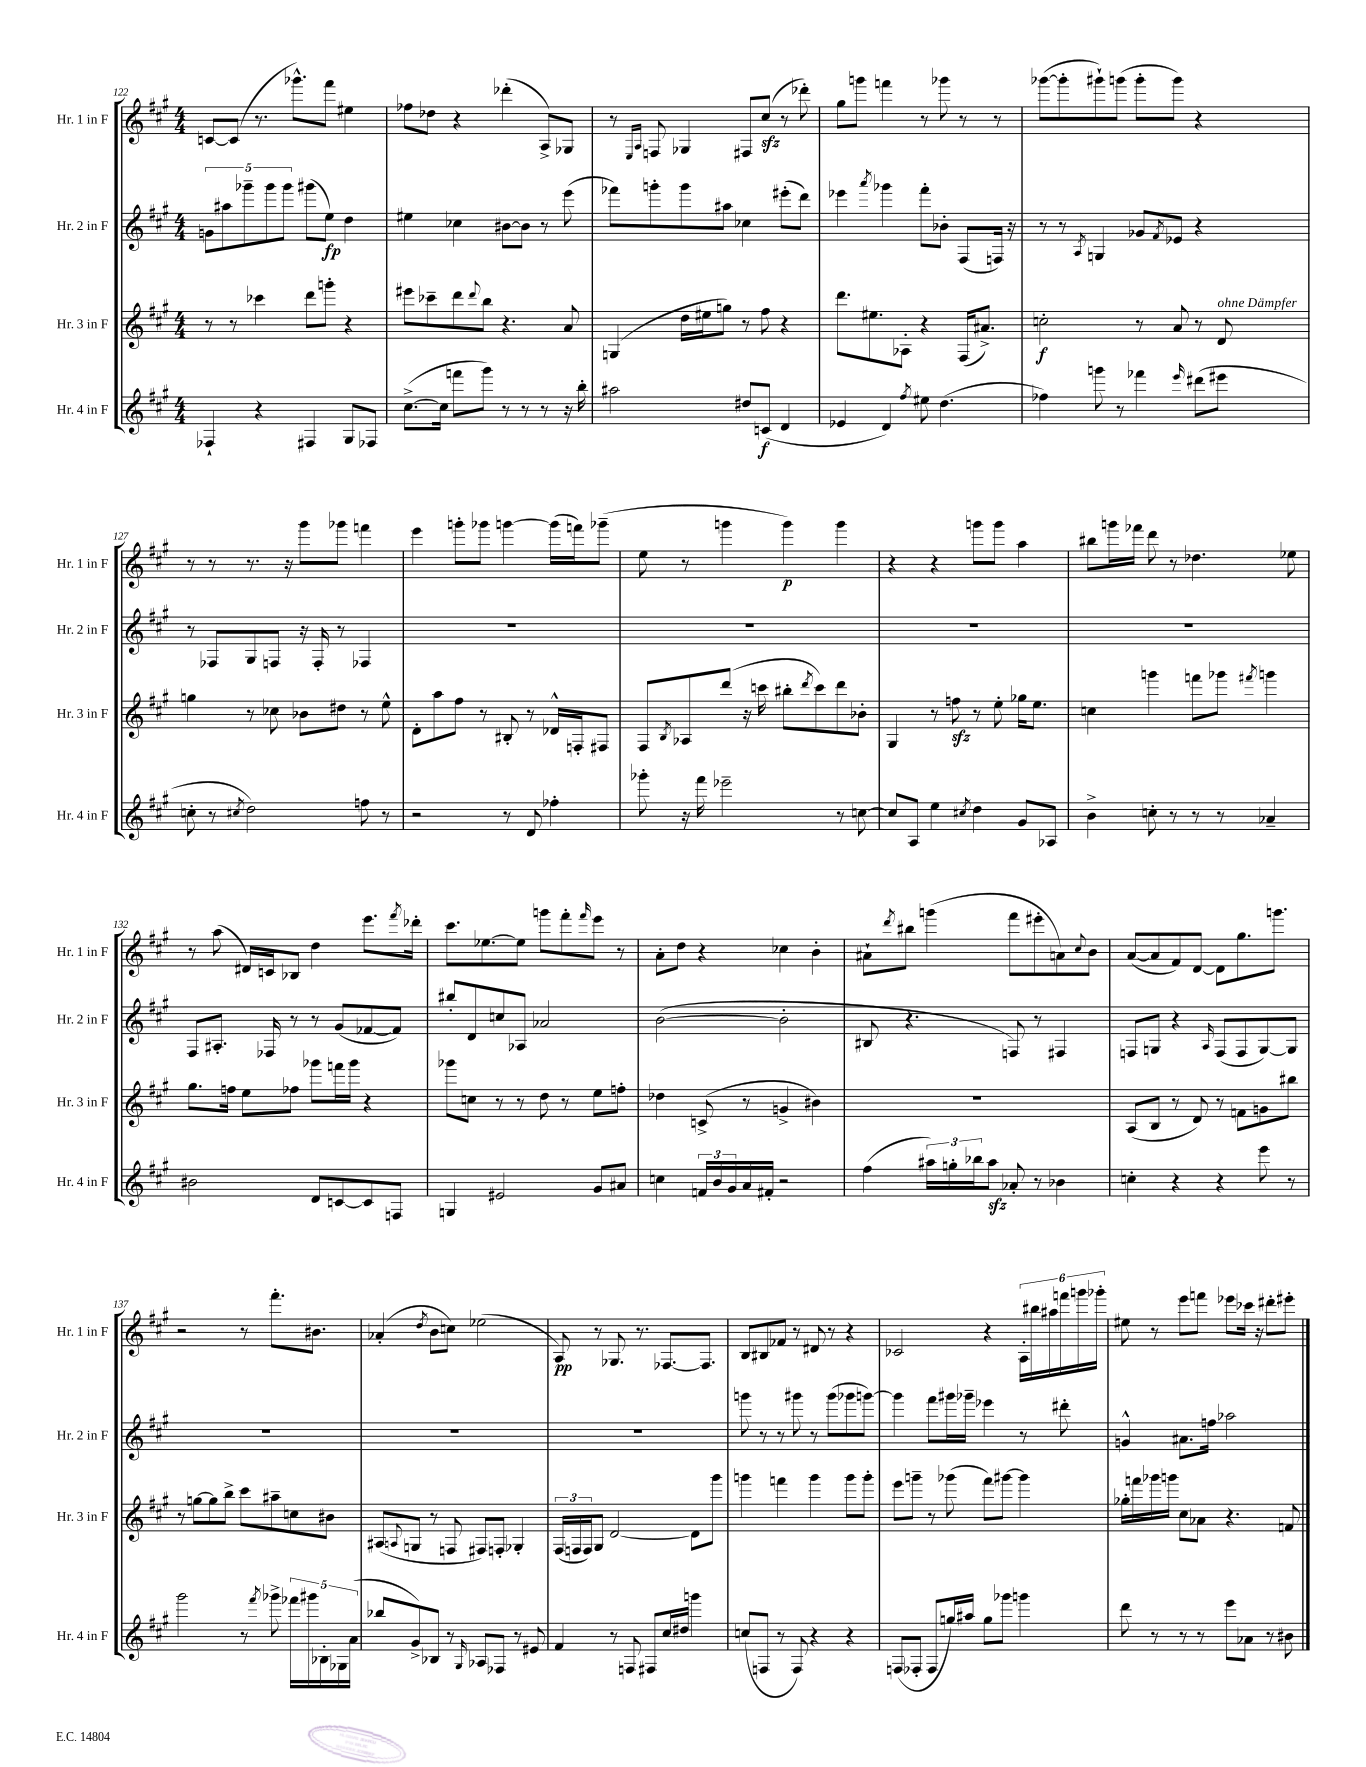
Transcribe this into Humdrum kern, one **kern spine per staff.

**kern	**dynam	**kern	**dynam	**kern	**dynam	**kern	**dynam
*part4	*part4	*part3	*part3	*part2	*part2	*part1	*part1
*staff4	*staff4	*staff3	*staff3	*staff2	*staff2	*staff1	*staff1
*I"Hr. 4 in F	*	*I"Hr. 3 in F	*	*I"Hr. 2 in F	*	*I"Hr. 1 in F	*
*I'Hr. 4 in F	*	*I'Hr. 3 in F	*	*I'Hr. 2 in F	*	*I'Hr. 1 in F	*
*clefG2	*	*clefG2	*	*clefG2	*	*clefG2	*
*k[f#c#g#]	*	*k[f#c#g#]	*	*k[f#c#g#]	*	*k[f#c#g#]	*
*M4/4	*	*M4/4	*	*M4/4	*	*M4/4	*
=122	=122	=122	=122	=122	=122	=122	=122
4F-X`/	.	8r	.	10gn\L	.	[8cn/L	.
.	.	.	.	10aa#X\	.	.	.
.	.	8r	.	.	.	(8c/J]	.
.	.	.	.	10ggg-X~\	.	.	.
4r	.	4ccc-X\	.	.	.	8.r	.
.	.	.	.	10ggg-\	.	.	.
.	.	.	.	10ggg-\J	.	.	.
.	.	.	.	.	.	8.ggg-X^^\L)	.
4F#X/	.	8ddd\L	.	(8ggg#X\L	.	.	.
.	.	8gggn'\J	.	8ee\J)	fp	8fff#\J	.
8G#/L	.	4r	.	4dd\	.	4ee#X\	.
8F-X/J	.	.	.	.	.	.	.
=123	=123	=123	=123	=123	=123	=123	=123
([8.cc#^\L	.	8eee#X\L	.	4ee#X\	.	8ff-X\L	.
.	.	8ccc-X~\	.	.	.	8dd-X\J	.
16cc#\Jk]	.	.	.	.	.	.	.
8fffn\L	.	8ddd\	.	4cc-X\	.	4r	.
.	.	8qqddd/	.	.	.	.	.
8ggg#\J)	.	8bb\J	.	.	.	.	.
8r	.	4.r	.	[8b#X\L	.	(4ddd-X'\	.
8r	.	.	.	8b#\J]	.	.	.
8r	.	.	.	8r	.	8A^/L)	.
16r	.	8a/	.	(8eee\	.	8G-X/J	.
16bb'\	.	.	.	.	.	.	.
=124	=124	=124	=124	=124	=124	=124	=124
2aa#X\	.	(4Gn/	.	8fff-X\L)	.	8r	.
.	.	.	.	.	.	16qqE/LL	.
.	.	.	.	.	.	16qqA/JJ	.
.	.	.	.	8gggn'\	.	8Fn/	.
.	.	16dd\LL	.	8ggg\	.	4G-X/	.
.	.	16ee#X\J	.	.	.	.	.
.	.	8ggn\J)	.	8aa#X\J	.	.	.
8dd#X/L	.	8r	.	4cc-X\	.	8F#X/L	.
(8cn/J	f	8ff#\	.	.	.	(8cc#zz/J	.
4d/	.	4r	.	(8eee#X'\L	.	8r	.
.	.	.	.	8ddd\J)	.	8ddd-X'\)	.
=125	=125	=125	=125	=125	=125	=125	=125
4e-X/	.	8.ddd\L	.	4eee-X\	.	8gg#\L	.
.	.	.	.	.	.	8gggn\J	.
.	.	8.ee#X\	.	.	.	.	.
.	.	.	.	8qaaa/	.	.	.
4d/)	.	.	.	4ggg-X\	.	4fffn\	.
.	.	8A-X'\J	.	.	.	.	.
8qff#/	.	.	.	.	.	.	.
8ee#X\	.	4r	.	8fff#'\L	.	8r	.
(4.dd\	.	.	.	8b-X'\J	.	8ggg-X\	.
.	.	(16F#/KL	.	(8F#/L	.	8r	.
.	.	8.a#X^/J)	.	.	.	.	.
.	.	.	.	16Fn/Jk)	.	8r	.
.	.	.	.	16r	.	.	.
=126	=126	=126	=126	=126	=126	=126	=126
4ff-X\)	.	2ccn'\	f	8r	.	([8ggg-X\L	.
.	.	.	.	8r	.	8ggg-'\]	.
.	.	.	.	8qA/	.	.	.
8gggn\	.	.	.	4Gn/	.	8ggg#X`\)	.
8r	.	.	.	.	.	(8gggn\J	.
4fff-X\	.	8r	.	8g-X/L	.	8ggg'\L	.
.	.	.	.	8qf#/	.	.	.
.	.	8a/	.	8e-X/J	.	8ggg\J)	.
16qqeee/	.	.	.	.	.	.	.
(8ddd#X\L	.	8r	.	4r	.	4r	.
!	!	!LO:TX:a:i:t=ohne Dämpfer	!	!	!	!	!
8eee#X\J	.	8d/	.	.	.	.	.
!!LO:LB:g=z
=127	=127	=127	=127	=127	=127	=127	=127
8ccn'\	.	4ggn\	.	8r	.	8r	.
8r	.	.	.	8F-X/L	.	8r	.
8qcc#X/	.	.	.	.	.	.	.
2dd\)	.	8r	.	8G#/	.	8.r	.
.	.	8cc-X\	.	8Fn/J	.	.	.
.	.	.	.	.	.	16r	.
.	.	8b-X\L	.	16r	.	8ggg#\L	.
.	.	.	.	16F'/	.	.	.
.	.	8dd#X\J	.	8r	.	8ggg-X\J	.
8ffn\	.	8r	.	4F-X/	.	4fffn\	.
8r	.	8ee^^\	.	.	.	.	.
=128	=128	=128	=128	=128	=128	=128	=128
2r	.	8d'\L	.	1r	.	4eee\	.
.	.	8aa\	.	.	.	.	.
.	.	8ff#\J	.	.	.	8gggn'\L	.
.	.	8r	.	.	.	8ggg-X\J	.
8r	.	8B#X'/	.	.	.	[4gggn\	.
8d/	.	8r	.	.	.	.	.
4ff-X'\	.	16d-X^^/LL	.	.	.	(16ggg\LL]	.
.	.	16Fn'/J	.	.	.	16fffn\J)	.
.	.	8F#X/J	.	.	.	(8ggg-X~\J	.
=129	=129	=129	=129	=129	=129	=129	=129
8ggg-X'\	.	8F#/L	.	1r	.	8ee\	.
.	.	8qB/	.	.	.	.	.
16r	.	8A-X/	.	.	.	8r	.
16fff#\	.	.	.	.	.	.	.
2eee-X~\	.	(8ddd/J	.	.	.	4gggn\	.
.	.	16r	.	.	.	.	.
.	.	16cccn\	.	.	.	.	.
.	.	8bb#X'\L	.	.	.	4ggg\)	p
.	.	8qddd/	.	.	.	.	.
.	.	8ccc\)	.	.	.	.	.
8r	.	8ddd\	.	.	.	4ggg\	.
[8ccn\	.	8b-X'\J	.	.	.	.	.
=130	=130	=130	=130	=130	=130	=130	=130
8cc/L]	.	4G#/	.	1r	.	4r	.
8A/J	.	.	.	.	.	.	.
4ee\	.	8r	.	.	.	4r	.
.	.	8ffnzz\	.	.	.	.	.
8qcc#X/	.	.	.	.	.	.	.
4dd\	.	8r	.	.	.	8gggn\L	.
.	.	8ee'\	.	.	.	8ggg\J	.
8g#/L	.	16gg-X\KL	.	.	.	4aa\	.
.	.	8.ee\J	.	.	.	.	.
8A-X/J	.	.	.	.	.	.	.
=131	=131	=131	=131	=131	=131	=131	=131
4b^\	.	4ccn\	.	1r	.	8bb#X\L	.
.	.	.	.	.	.	16gggn\L	.
.	.	.	.	.	.	16fff-X\JJ	.
8ccn'\	.	4gggn\	.	.	.	8ddd\	.
8r	.	.	.	.	.	8r	.
8r	.	8fffn\L	.	.	.	4.dd-X\	.
8r	.	8ggg-X\J	.	.	.	.	.
.	.	8qfff#X/	.	.	.	.	.
4a-X~/	.	4gggn\	.	.	.	.	.
.	.	.	.	.	.	8ee-X\	.
!!LO:LB:g=z
=132	=132	=132	=132	=132	=132	=132	=132
2b#X\	.	8.gg#\L	.	8F#/L	.	8r	.
.	.	.	.	8.A#X'/J	.	(8aa\	.
.	.	16ffn\Jk	.	.	.	.	.
.	.	8ee\L	.	.	.	16d#X/LL)	.
.	.	.	.	16F-X/	.	16cn/J	.
.	.	8ff-X\J	.	8r	.	8B-X/J	.
8d/L	.	8ggg-X\L	.	8r	.	4dd\	.
[8cn/	.	16fffn\L	.	(8g#/L	.	.	.
.	.	16ggg-\JJ	.	.	.	.	.
8c/]	.	4r	.	[8f-X/	.	8.eee\L	.
8Fn/J	.	.	.	8f-/J])	.	.	.
.	.	.	.	.	.	8qfff#/	.
.	.	.	.	.	.	16ddd-X'\Jk	.
=133	=133	=133	=133	=133	=133	=133	=133
4Gn/	.	8ggg-X\L	.	8bb#X'/L	.	8.ccc#\L	.
.	.	8ccn\J	.	8d/	.	.	.
.	.	.	.	.	.	[8.ee-X\	.
2e#X/	.	8r	.	8ccn/	.	.	.
.	.	8r	.	8A-X/J	.	8ee-\J]	.
.	.	8dd\	.	2a-X/	.	8gggn\L	.
.	.	8r	.	.	.	8fff#'\	.
.	.	.	.	.	.	16qqfff#/	.
8g#/L	.	8ee\L	.	.	.	8eee\J	.
8a#X/J	.	8ffn'\J	.	.	.	8r	.
=134	=134	=134	=134	=134	=134	=134	=134
4ccn\	.	4dd-X\	.	([2b\	.	8a'\L	.
.	.	.	.	.	.	8dd\J	.
24fn/LL	.	(8cn^/	.	.	.	4r	.
24b/	.	.	.	.	.	.	.
24g#/	.	.	.	.	.	.	.
16a/	.	8r	.	.	.	.	.
16f#X'/JJ	.	.	.	.	.	.	.
2r	.	4gn^/	.	2b'\]	.	4cc-X\	.
.	.	4b#X\)	.	.	.	4b'\	.
=135	=135	=135	=135	=135	=135	=135	=135
(4ff#\	.	1r	.	8B#X/	.	8a#X`\L	.
.	.	.	.	.	.	8qddd/	.
.	.	.	.	4.r	.	8bb#X\J	.
24aa#X\LL)	.	.	.	.	.	(4gggn\	.
24ggn'\	.	.	.	.	.	.	.
24bb-X\J	.	.	.	.	.	.	.
8aa#zz\J	.	.	.	.	.	.	.
8a-X'/	.	.	.	8Fn/)	.	8fff#\L	.
8r	.	.	.	8r	.	8eee#X'\	.
4b-X\	.	.	.	4F#X/	.	8an\)	.
.	.	.	.	.	.	8qqcc#/	.
.	.	.	.	.	.	8b\J	.
=136	=136	=136	=136	=136	=136	=136	=136
4ccn'\	.	(8A/L	.	8Fn/L	.	([8a/L	.
.	.	8B/J	.	8Gn/J	.	8a/]	.
4r	.	8r	.	4r	.	8f#/)	.
.	.	8d/)	.	.	.	[8d/J	.
.	.	.	.	16qqA/	.	.	.
4r	.	8r	.	(8F/L	.	8d\L]	.
.	.	8fn\L	.	8F/	.	8.gg#\	.
8eee\	.	8gn\	.	[8G/)	.	.	.
.	.	.	.	.	.	8.gggn\J	.
8r	.	8bb#X\J	.	8G/J]	.	.	.
!!LO:LB:g=z
=137	=137	=137	=137	=137	=137	=137	=137
2ggg#\	.	8r	.	1r	.	2r	.
.	.	[8ggn\L	.	.	.	.	.
.	.	8gg\]	.	.	.	.	.
.	.	8bb^\J	.	.	.	.	.
8r	.	8ccc#\L	.	.	.	8r	.
8qfff#/	.	.	.	.	.	.	.
8ggg-X^\	.	8aa#X~\	.	.	.	8.fff#'\L	.
20fff-X\LL	.	8ccn\	.	.	.	.	.
20ggg#X\	.	.	.	.	.	.	.
.	.	.	.	.	.	8.b#X\J	.
20B-X'\	.	.	.	.	.	.	.
.	.	8b#X\J	.	.	.	.	.
20G-X\	.	.	.	.	.	.	.
(20a\JJ	.	.	.	.	.	.	.
=138	=138	=138	=138	=138	=138	=138	=138
8bb-X/L	.	(8A#X/L	.	1r	.	(4a-X'/	.
.	.	8qqAn/	.	.	.	.	.
8g#^/)	.	8Gn/J	.	.	.	.	.
.	.	.	.	.	.	8qdd/	.
8B-X/J	.	8r	.	.	.	8b\L	.
8r	.	8Fn/	.	.	.	8ccn\J)	.
16qqG#/	.	.	.	.	.	.	.
8A-X/L	.	8F#X/L)	.	.	.	(2ee-X\	.
8F-X/J	.	8Fn'/J	.	.	.	.	.
8r	.	4G-X'/	.	.	.	.	.
8e#X/	.	.	.	.	.	.	.
=139	=139	=139	=139	=139	=139	=139	=139
4f#/	.	(24F#/LL	.	1r	.	8A/)	pp
.	.	24Fn/	.	.	.	.	.
.	.	24F/J)	.	.	.	.	.
.	.	8G#/J	.	.	.	8r	.
8r	.	[2d/	.	.	.	8.G-X/	.
8Fn/	.	.	.	.	.	.	.
.	.	.	.	.	.	8.r	.
8F#X/L	.	.	.	.	.	.	.
16cc#/L	.	.	.	.	.	[8.F-X/L	.
16dd#X/JJ	.	.	.	.	.	.	.
4gggn\	.	8d\L]	.	.	.	.	.
.	.	.	.	.	.	8.F-/J]	.
.	.	8ggg#\J	.	.	.	.	.
=140	=140	=140	=140	=140	=140	=140	=140
(8ccn/L	.	4gggn\	.	8gggn\	.	8B/L	.
8Fn/J	.	.	.	8r	.	8B#X/	.
8r	.	4fffn\	.	8r	.	8f-X/J	.
8F/)	.	.	.	8ggg#X\	.	8r	.
4r	.	4ggg\	.	8r	.	8d#X/	.
.	.	.	.	(8ggg#\L	.	8r	.
4r	.	8ggg\L	.	8ggg-X\	.	4r	.
.	.	8ggg'\J	.	[8gggn\J)	.	.	.
=141	=141	=141	=141	=141	=141	=141	=141
(8Fn/L	.	8eee\L	.	4ggg\]	.	2c-X/	.
8F-X'/J	.	8gggn~\J	.	.	.	.	.
8F-/L	.	8r	.	8fff#\L	.	.	.
16ggn/L)	.	(8ggg-X\	.	16ggg#X\L	.	.	.
16aa#X/JJ	.	.	.	16ggg-X~\JJ	.	.	.
8gg\L	.	8fff#\L)	.	4eee-X\	.	4r	.
8ggg-X\J	.	[8ggg#X\J	.	.	.	.	.
4gggn\	.	4ggg#\]	.	8r	.	24A'\LL	.
.	.	.	.	.	.	24bb#X\	.
.	.	.	.	.	.	24aa#X\	.
.	.	.	.	8ddd#X'\	.	24fffn\	.
.	.	.	.	.	.	24gggn\	.
.	.	.	.	.	.	24ggg-X'\JJ	.
=142	=142	=142	=142	=142	=142	=142	=142
8ddd\	.	16gg-X'\LL	.	4gn^^/	.	8ee#X\	.
.	.	16fffn\	.	.	.	.	.
8r	.	16ggg-X\	.	.	.	8r	.
.	.	16gggn\JJ	.	.	.	.	.
8r	.	8cc#\L	.	8.a#X\L	.	8eee\L	.
8r	.	8a-X\J	.	.	.	8fffn\J	.
.	.	.	.	16ffn\Jk	.	.	.
8eee\L	.	4.r	.	2aa-X\	.	8eee-X\L	.
8a-X\J	.	.	.	.	.	16ccc-X\Jk	.
.	.	.	.	.	.	16r	.
8r	.	.	.	.	.	8ddd#X'\L	.
8b#X\	.	8fn/	.	.	.	8eee#X'\J	.
==	==	==	==	==	==	==	==
*-	*-	*-	*-	*-	*-	*-	*-
